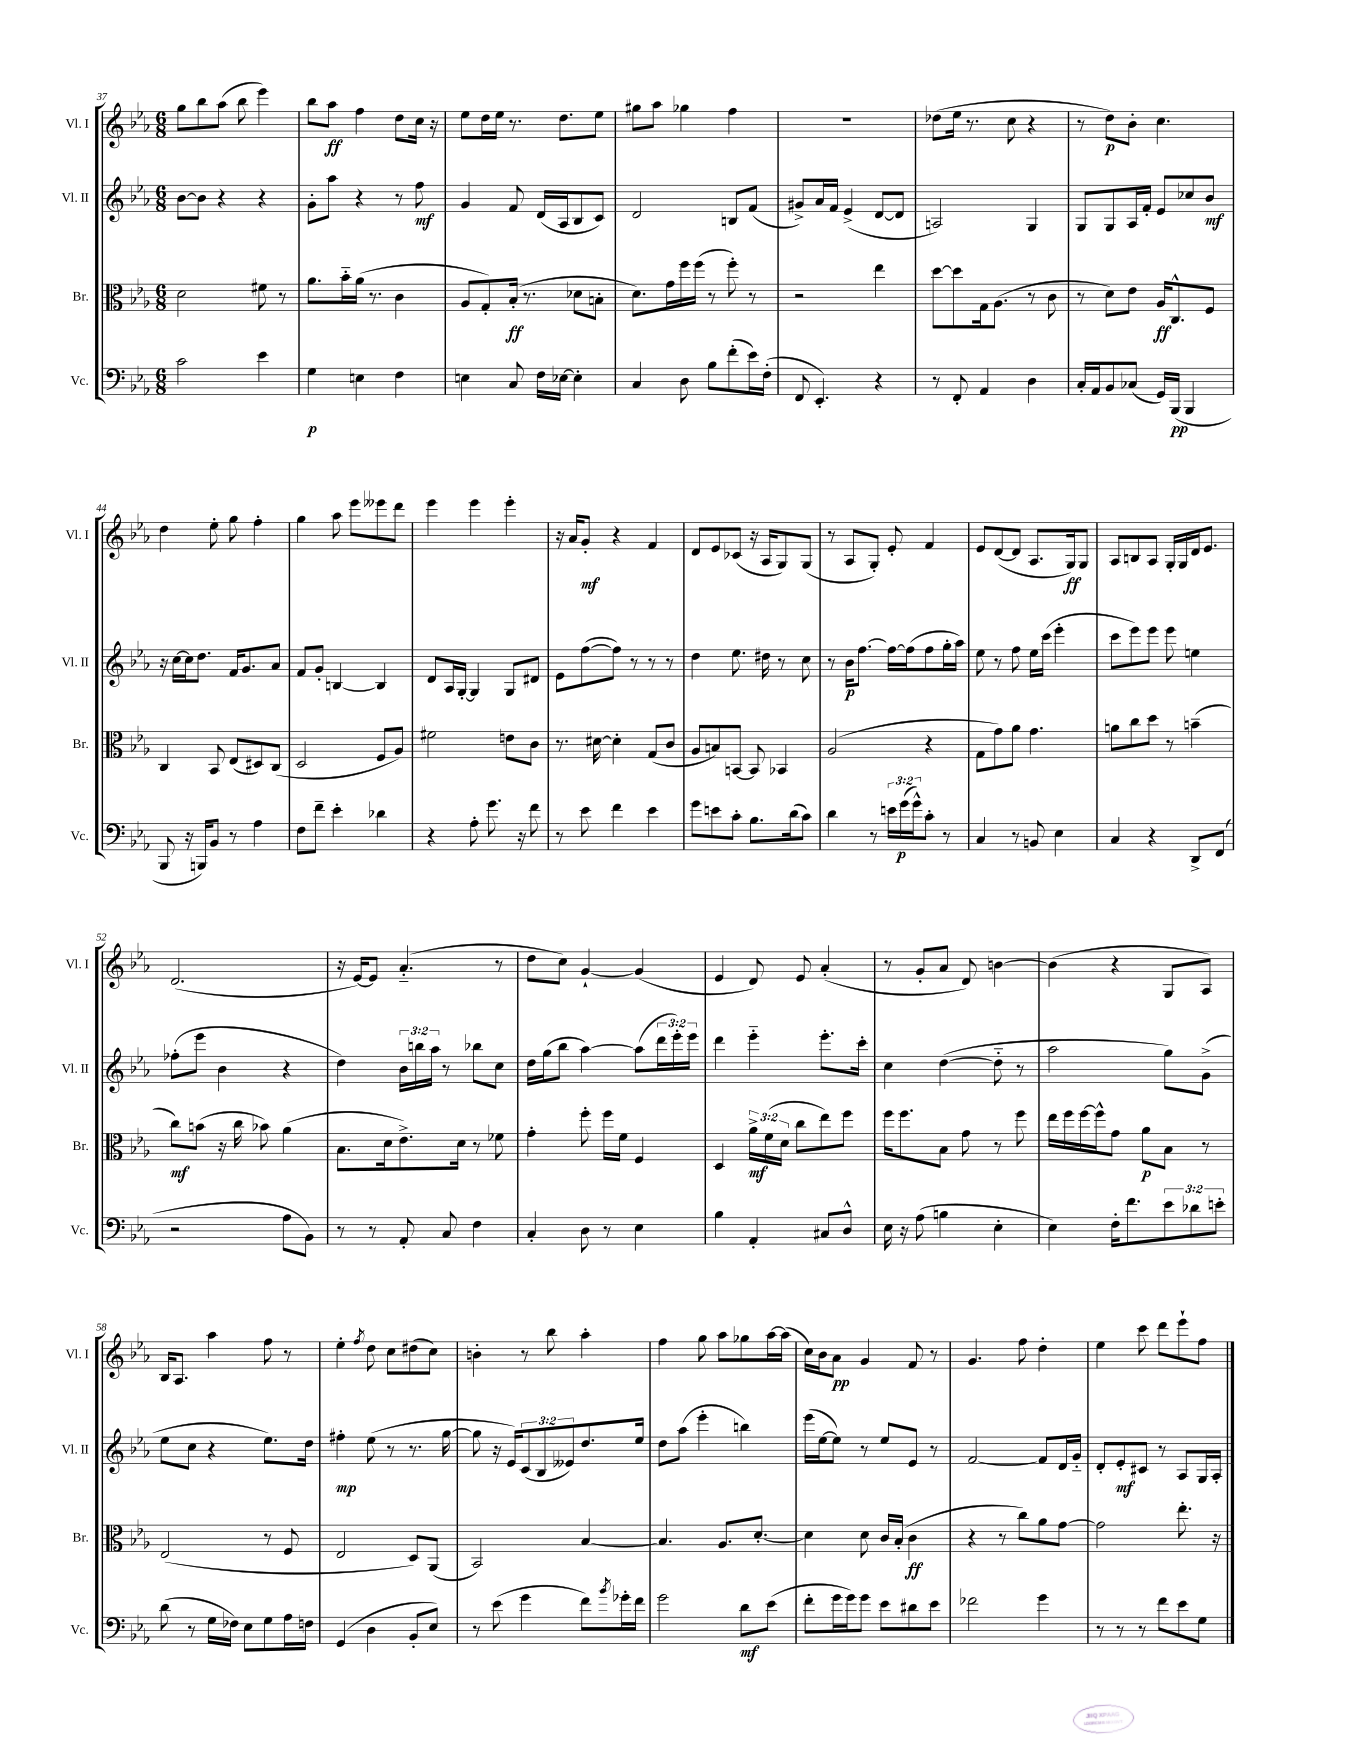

**kern	**dynam	**kern	**dynam	**kern	**dynam	**kern	**dynam
*part4	*part4	*part3	*part3	*part2	*part2	*part1	*part1
*staff4	*staff4	*staff3	*staff3	*staff2	*staff2	*staff1	*staff1
*I"Vc.	*	*I"Br.	*	*I"Vl. II	*	*I"Vl. I	*
*I'Vc.	*	*I'Br.	*	*I'Vl. II	*	*I'Vl. I	*
*clefF4	*	*clefC3	*	*clefG2	*	*clefG2	*
*k[b-e-a-]	*	*k[b-e-a-]	*	*k[b-e-a-]	*	*k[b-e-a-]	*
*M6/8	*	*M6/8	*	*M6/8	*	*M6/8	*
=37	=37	=37	=37	=37	=37	=37	=37
2c\	.	2d\	.	[8b-\L	.	8gg\L	.
.	.	.	.	8b-\J]	.	8bb-\	.
.	.	.	.	4r	.	(8aa-\J	.
.	.	.	.	.	.	8bb-\	.
4e-\	.	8f#X\	.	4r	.	4eee-\)	.
.	.	8r	.	.	.	.	.
=38	=38	=38	=38	=38	=38	=38	=38
4G\	p	8.a-\L	.	8g'\L	.	8bb-\L	.
.	.	.	.	8aa-\J	.	8aa-\J	ff
.	.	16b-\L	.	.	.	.	.
4En\	.	(16a-\JJ	.	4r	.	4ff\	.
.	.	8.r	.	.	.	.	.
4F\	.	4c\	.	8r	.	8dd\L	.
.	.	.	.	8ff\	mf	16cc\Jk	.
.	.	.	.	.	.	16r	.
=39	=39	=39	=39	=39	=39	=39	=39
4En\	.	8A-/L	.	4g/	.	8ee-\L	.
.	.	8G'/)	.	.	.	16dd\L	.
.	.	.	.	.	.	16ee-\JJ	.
8C/	.	(16B-'/Jk	ff	8f/	.	8.r	.
.	.	8.r	.	.	.	.	.
16F\LL	.	.	.	(16d/LL	.	.	.
[16E-X\JJ	.	.	.	16A-/J	.	8.dd\L	.
4E-'\]	.	8d-X\L	.	8B-/	.	.	.
.	.	8Bn'\J	.	8c/J)	.	8ee-\J	.
=40	=40	=40	=40	=40	=40	=40	=40
4C/	.	8.d\L)	.	2d/	.	8gg#X\L	.
.	.	.	.	.	.	8aa-\J	.
.	.	16g\L	.	.	.	.	.
8D\	.	16ff\	.	.	.	4gg-X\	.
.	.	(16ff\JJ	.	.	.	.	.
8B-\L	.	8r	.	.	.	.	.
(8f'\	.	8ff'\)	.	8Bn/L	.	4ff\	.
16e-\L)	.	8r	.	(8f/J	.	.	.
(16F'\JJ	.	.	.	.	.	.	.
=41	=41	=41	=41	=41	=41	=41	=41
8FF/	.	2r	.	8g#X^/L)	.	2.r	.
4.EE-'/)	.	.	.	16a-/L	.	.	.
.	.	.	.	16f/JJ	.	.	.
.	.	.	.	(4e-^/	.	.	.
4r	.	4ee-\	.	[8d/L	.	.	.
.	.	.	.	8d/J]	.	.	.
=42	=42	=42	=42	=42	=42	=42	=42
8r	.	[8dd\L	.	2An/)	.	(8dd-X\L	.
8FF'/	.	8dd\]	.	.	.	16ee-\Jk	.
.	.	.	.	.	.	8.r	.
4AA-/	.	16G\k	.	.	.	.	.
.	.	(8.A-\J	.	.	.	.	.
.	.	.	.	.	.	8cc\	.
4D\	.	8r	.	4G/	.	4r	.
.	.	8c\	.	.	.	.	.
=43	=43	=43	=43	=43	=43	=43	=43
16C'/LL	.	8r	.	8G/L	.	8r	.
16AA-/J	.	.	.	.	.	.	.
8BB-/	.	8d\L)	.	8G/	.	8dd\L)	p
(8C-X/J	.	8e-\J	.	16A-/L	.	8b-'\J	.
.	.	.	.	16f'/JJ	.	.	.
16GG/LL)	.	16A-/KL	ff	8e-/L	.	4.cc\	.
(16BBB-/JJ	pp	8.C^^/	.	.	.	.	.
4BBB-/	.	.	.	8cc-X/	.	.	.
.	.	8F/J	.	8b-/J	mf	.	.
!!LO:LB:g=z
=44	=44	=44	=44	=44	=44	=44	=44
8BBB-/	.	4C/	.	16r	.	4dd\	.
.	.	.	.	[16cc\LL	.	.	.
16r	.	.	.	16cc\J]	.	.	.
16BBBn/KL)	.	.	.	8.dd\J	.	.	.
8BB-/J	.	8BB-/	.	.	.	8ee-'\	.
8r	.	(8E-/L	.	16f/KL	.	8gg\	.
.	.	.	.	8.g/	.	.	.
4A-\	.	8D#X/)	.	.	.	4ff'\	.
.	.	(8C/J	.	8a-/J	.	.	.
=45	=45	=45	=45	=45	=45	=45	=45
8F\L	.	2D/	.	8f/L	.	4gg\	.
8f~\J	.	.	.	8g'/J	.	.	.
4e-'\	.	.	.	[4Bn/	.	8aa-\	.
.	.	.	.	.	.	8eee-\L	.
4d-X\	.	8F/L	.	4B/]	.	8eee--X\	.
.	.	8A-/J)	.	.	.	8ddd\J	.
=46	=46	=46	=46	=46	=46	=46	=46
4r	.	2f#X\	.	8d/L	.	4eee-\	.
.	.	.	.	16A-/L	.	.	.
.	.	.	.	[16G'/JJ	.	.	.
8A-'\	.	.	.	4G/]	.	4eee-\	.
8.g\	.	.	.	.	.	.	.
.	.	8en\L	.	8G/L	.	4eee-'\	.
16r	.	.	.	.	.	.	.
8f\	.	8c\J	.	8d#X/J	.	.	.
=47	=47	=47	=47	=47	=47	=47	=47
8r	.	8.r	.	8e-\L	.	16r	.
.	.	.	.	.	.	16a-/KL	.
8e-\	.	.	.	([8ff\	.	8g'/J	mf
.	.	[16d#X\	.	.	.	.	.
4f\	.	4d#'\]	.	8ff\J])	.	4r	.
.	.	.	.	8r	.	.	.
4e-\	.	(8G/L	.	8r	.	4f/	.
.	.	8c/J	.	8r	.	.	.
=48	=48	=48	=48	=48	=48	=48	=48
8g\L	.	8A-/L	.	4dd\	.	8d/L	.
8en\	.	8Bn/)	.	.	.	8e-/	.
8c'\J	.	[8BBn/J	.	8.ee-\	.	(8c-X/J	.
8.B-\L	.	8BB/]	.	.	.	16r	.
.	.	.	.	16dd#X\	.	16A-/KL	.
.	.	4BB-X/	.	8r	.	8G/)	.
(16d\k	.	.	.	.	.	.	.
8c\J)	.	.	.	8cc\	.	(8G/J	.
=49	=49	=49	=49	=49	=49	=49	=49
4d\	.	(2A-/	.	8r	.	8r	.
.	.	.	.	16b-\KL	p	8A-/L	.
.	.	.	.	[8.ff\J	.	.	.
8r	.	.	.	.	.	8G'/J)	.
24en\LL	.	.	.	16ff\LL_	.	8e-'/	.
(24g\	p	.	.	.	.	.	.
.	.	.	.	(16ff\J]	.	.	.
24g^^\J)	.	.	.	.	.	.	.
8c'\J	.	4r	.	8ff\	.	4f/	.
8r	.	.	.	16gg'\L	.	.	.
.	.	.	.	16aa-\JJ)	.	.	.
=50	=50	=50	=50	=50	=50	=50	=50
4C/	.	8G\L	.	8ee-\	.	8e-/L	.
.	.	8g\)	.	8r	.	([8d/	.
8r	.	8a-\J	.	8ff\	.	8d/J]	.
8BBn/	.	4.g\	.	16ee-\LL	.	8.A-/L	.
.	.	.	.	(16ccc\JJ	.	.	.
4E-\	.	.	.	4eee-'\	.	.	.
.	.	.	.	.	.	16G/k)	ff
.	.	.	.	.	.	8G/J	.
=51	=51	=51	=51	=51	=51	=51	=51
4C/	.	8an\L	.	8ccc\L	.	8A-/L	.
.	.	8cc\	.	8eee-\)	.	8Bn/	.
4r	.	8dd\J	.	8eee-\J	.	8A-/J	.
.	.	8r	.	8eee-\	.	16G'/LL	.
.	.	.	.	.	.	16G/	.
8DD^/L	.	(4bn~\	.	4een\	.	16d/J	.
.	.	.	.	.	.	8.e-/J	.
(8FF/J	.	.	.	.	.	.	.
!!LO:LB:g=z
=52	=52	=52	=52	=52	=52	=52	=52
2r	.	8cc\L)	mf	(8ff-X'\L	.	(2.d/	.
.	.	(8bn\J	.	8eee-\J	.	.	.
.	.	16r	.	4b-\	.	.	.
.	.	16cc\	.	.	.	.	.
.	.	8b-X\)	.	.	.	.	.
8A-\L	.	(4a-\	.	4r	.	.	.
8BB-\J)	.	.	.	.	.	.	.
=53	=53	=53	=53	=53	=53	=53	=53
8r	.	8.B-\L	.	4dd\)	.	16r	.
.	.	.	.	.	.	[16e-/KL)	.
8r	.	.	.	.	.	8e-/J]	.
.	.	16d\k	.	.	.	.	.
8AA-'/	.	8.e-^\)	.	24b-\LL	.	(4.a-/	.
.	.	.	.	24bbn\	.	.	.
.	.	.	.	24aa-\JJ	.	.	.
8C/	.	.	.	8r	.	.	.
.	.	16d\Jk	.	.	.	.	.
4F\	.	8r	.	8bb-X\L	.	.	.
.	.	8f-X\	.	8cc\J	.	8r	.
=54	=54	=54	=54	=54	=54	=54	=54
4C'/	.	4g'\	.	16dd\LL	.	8dd\L	.
.	.	.	.	(16gg\J	.	.	.
.	.	.	.	8bb-\J	.	8cc\J)	.
8D\	.	8ff'\	.	[4aa-\)	.	[4g`/	.
8r	.	16ff\LL	.	.	.	.	.
.	.	16f\JJ	.	.	.	.	.
4E-\	.	4F/	.	(8aa-\L]	.	(4g/]	.
.	.	.	.	24ddd\L	.	.	.
.	.	.	.	24eee-'\)	.	.	.
.	.	.	.	24eee-\JJ	.	.	.
=55	=55	=55	=55	=55	=55	=55	=55
4B-\	.	4D/	.	4ddd\	.	4e-/	.
4AA-'/	.	24a-^\LL	mf	4eee-\	.	8d/)	.
.	.	(24f\	.	.	.	.	.
.	.	24d\JJ	.	.	.	.	.
.	.	8cc\L	.	.	.	8e-/	.
8C#X/L	.	8ee-\)	.	8.eee-'\L	.	(4a-'/	.
8D^^/J	.	8ff\J	.	.	.	.	.
.	.	.	.	16ccc'\Jk	.	.	.
=56	=56	=56	=56	=56	=56	=56	=56
16E-\	.	16ff\KL	.	4cc\	.	8r	.
16r	.	8.ff\	.	.	.	.	.
(8A-\	.	.	.	.	.	8g'/L	.
4Bn\	.	8B-\J	.	([4dd\	.	8a-/J	.
.	.	8g\	.	.	.	8d/)	.
4E-'\	.	8r	.	8dd\]	.	[4bn\	.
.	.	8ff\	.	8r	.	.	.
=57	=57	=57	=57	=57	=57	=57	=57
4E-\)	.	16ee-\LL	.	2aa-\	.	(4b\]	.
.	.	16ff\	.	.	.	.	.
.	.	[16ff\	.	.	.	.	.
.	.	16ff^^\J]	.	.	.	.	.
16F'\KL	.	8g\J	.	.	.	4r	.
8.f\	.	.	.	.	.	.	.
.	.	8a-\L	p	.	.	.	.
12e-\	.	8B-\J	.	8gg\L)	.	8G/L	.
12d-X\	.	.	.	.	.	.	.
.	.	8r	.	(8g^\J	.	8A-/J)	.
12en'\J	.	.	.	.	.	.	.
!!LO:LB:g=z
=58	=58	=58	=58	=58	=58	=58	=58
(8d\	.	(2E-/	.	8ee-\L	.	16B-/KL	.
.	.	.	.	.	.	8.A-/J	.
8r	.	.	.	8cc\J	.	.	.
16G\LL	.	.	.	4r	.	4aa-\	.
16F-X\JJ)	.	.	.	.	.	.	.
8E-\L	.	.	.	.	.	.	.
8G\	.	8r	.	8.ee-\L)	.	8ff\	.
16A-\L	.	8F/	.	.	.	8r	.
16Fn\JJ	.	.	.	16dd\Jk	.	.	.
=59	=59	=59	=59	=59	=59	=59	=59
(4GG/	.	2E-/	.	4ff#X'\	mp	4ee-'\	.
.	.	.	.	.	.	8qff/	.
4D\	.	.	.	(8ee-\	.	8dd\	.
.	.	.	.	8r	.	8cc\L	.
8BB-'/L	.	8D/L)	.	8.r	.	(8dd#X\	.
8E-/J)	.	(8AA-/J	.	.	.	8cc\J)	.
.	.	.	.	[16gg\	.	.	.
=60	=60	=60	=60	=60	=60	=60	=60
8r	.	2BB-/)	.	8gg\]	.	4bn'\	.
(8e-\	.	.	.	16r	.	.	.
.	.	.	.	16e-/KL)	.	.	.
4g\	.	.	.	(12c/	.	8r	.
.	.	.	.	12B-/	.	.	.
.	.	.	.	.	.	8bb-\	.
.	.	.	.	12e--X/)	.	.	.
8f\L)	.	[4B-/	.	8.dd/	.	4aa-'\	.
8qb-/	.	.	.	.	.	.	.
16g-X'\L	.	.	.	.	.	.	.
16f\JJ	.	.	.	16ee-/Jk	.	.	.
=61	=61	=61	=61	=61	=61	=61	=61
2g\	.	4.B-/]	.	8dd\L	.	4ff\	.
.	.	.	.	(8aa-\J	.	.	.
.	.	.	.	4eee-'\	.	8gg\	.
.	.	8.A-/L	.	.	.	8aa-\L	.
8d\L	mf	.	.	4bbn\)	.	8gg-X\	.
.	.	[8.d'/J	.	.	.	.	.
(8e-\J	.	.	.	.	.	[16aa-\L	.
.	.	.	.	.	.	(16aa-\JJ]	.
=62	=62	=62	=62	=62	=62	=62	=62
8f'\L	.	4d\]	.	(16eee-\LL	.	16cc\LL)	.
.	.	.	.	[16ee-\J	.	16b-\J	.
16g\L	.	.	.	8ee-\J])	.	8a-\J	pp
16g\J)	.	.	.	.	.	.	.
8g\J	.	8d\	.	8r	.	4g/	.
8e-\L	.	16c/LL	.	8ee-/L	.	.	.
.	.	(16B-'/JJ	.	.	.	.	.
8d#X\	.	4c\	ff	8e-/J	.	8f/	.
8e-\J	.	.	.	8r	.	8r	.
=63	=63	=63	=63	=63	=63	=63	=63
2f-X\	.	4r	.	[2f/	.	4.g/	.
.	.	8r	.	.	.	.	.
.	.	8cc\L)	.	.	.	8ff\	.
4g\	.	8a-\	.	8f/L]	.	4dd'\	.
.	.	[8g\J	.	16d/L	.	.	.
.	.	.	.	16g/JJ	.	.	.
=64	=64	=64	=64	=64	=64	=64	=64
8r	.	2g\]	.	8d'/L	.	4ee-\	.
8r	.	.	.	8e-'/	mf	.	.
8r	.	.	.	8c#X/J	.	8ccc\	.
8f\L	.	.	.	8r	.	8ddd\L	.
8e-\	.	8.ee-'\	.	8A-/L	.	8eee-`\	.
8G\J	.	.	.	16G/L	.	8ff\J	.
.	.	16r	.	16A-'/JJ	.	.	.
==	==	==	==	==	==	==	==
*-	*-	*-	*-	*-	*-	*-	*-
